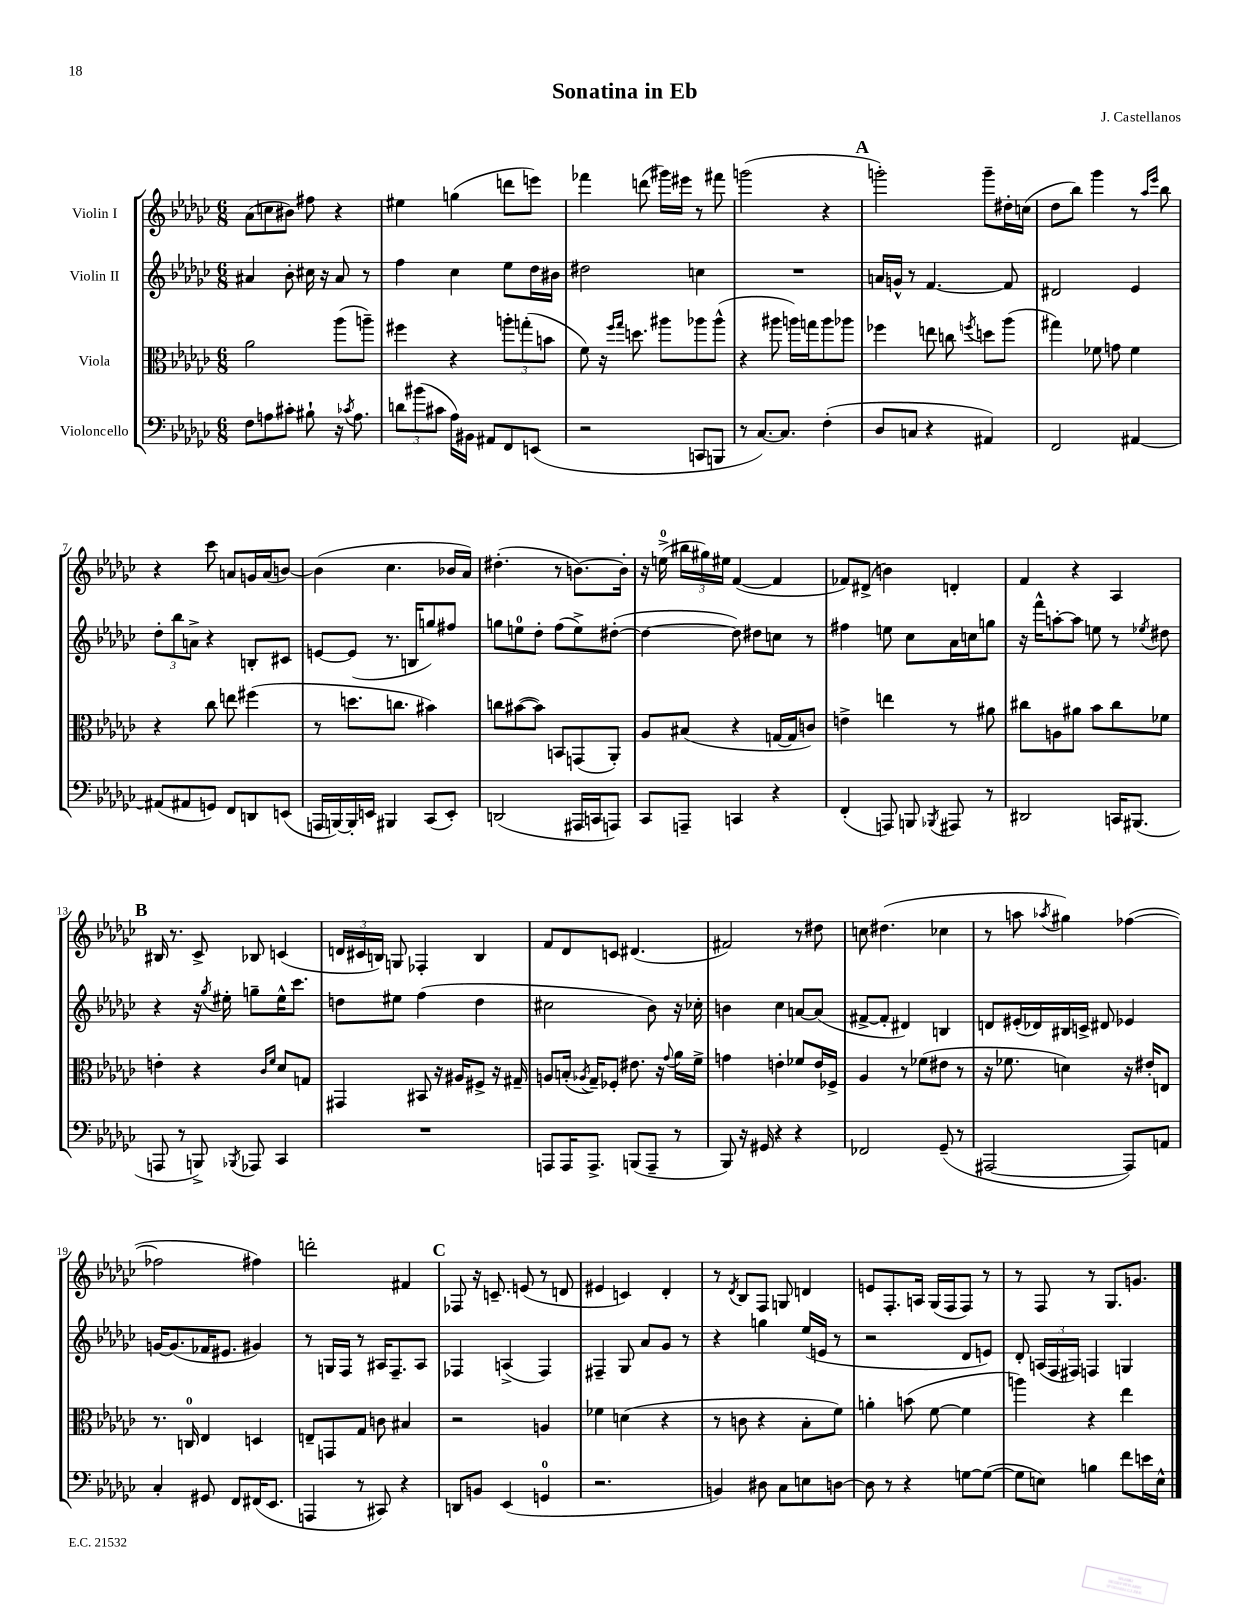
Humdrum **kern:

**kern	**kern	**kern	**kern
*part4	*part3	*part2	*part1
*staff4	*staff3	*staff2	*staff1
*I"Violoncello	*I"Viola	*I"Violin II	*I"Violin I
*clefF4	*clefC3	*clefG2	*clefG2
*k[b-e-a-d-g-c-]	*k[b-e-a-d-g-c-]	*k[b-e-a-d-g-c-]	*k[b-e-a-d-g-c-]
*M6/8	*M6/8	*M6/8	*M6/8
=1	=1	=1	=1
8F\L	2a-\	4a#X/	(8a-\L
8An\	.	.	8ccn\
8c#X'\J	.	8b-'\	8b#X\J)
8B#X`\	.	16cc#X\	8ff#X\
.	.	16r	.
16r	(8aa-\L	8a#/	4r
8qc-X/	.	.	.
8.A\	.	.	.
.	8aan~\J)	8r	.
=2	=2	=2	=2
12dn\L	4ff#X\	4ff\	4ee#X\
(12b#X\	.	.	.
12c#X\J	.	.	.
16A-\LL)	4r	4cc-\	(4ggn\
16BB#X\JJ	.	.	.
8AA#X/L	.	.	.
8FF/	12aan'\L	8ee-\L	8dddn\L
.	(12ggn'\	.	.
(8EEn/J	.	16dd-\L	8eeen\J)
.	12bn\J	.	.
.	.	16b#X\JJ	.
=3	=3	=3	=3
2r	8f\)	2dd#X\	4fff-X\
.	16r	.	.
.	16qqff/LL	.	.
.	16qqgg-/JJ	.	.
.	8.ddn\	.	.
.	.	.	(8dddn\
.	8aa#X\L	.	16ggg#X\LL)
.	.	.	16eee#X\JJ
8CCn/L	8aa-X\	4ccn\	8r
8BBBn/J	(8aa-^^\J	.	8fff#X\
=4	=4	=4	=4
8r	4r	2.r	(2gggn\
[8.C-/L)	.	.	.
.	8aa#X\	.	.
8.C-/J]	.	.	.
.	16aan\LL)	.	.
.	16ggn\J	.	.
(4F'\	8aa\	.	4r
.	8aa-X\J	.	.
!!LO:REH:place=s1:t=A
=5	=5	=5	=5
8D-/L	4ff-X\	16an/LL	2gggn'\)
.	.	16gn^^/JJ	.
8Cn/J	.	8r	.
4r	8een\	[4.f/	.
.	8ccn\	.	.
.	8qffn/	.	.
4AA#X/)	8ddn\L	.	8ggg~\L
.	(8aa-\J	8f/]	16dd#X'\L
.	.	.	(16ccn\JJ
=6	=6	=6	=6
2FF/	4gg#X\)	2d#X/	8dd-\L
.	.	.	8bb-\J)
.	8f-X\	.	4ggg-\
.	8gn\	.	.
[4AA#X/	4f-\	4e-/	8r
.	.	.	16qqaa-/LL
.	.	.	16qqeee-/JJ
.	.	.	8bb-\
!!LO:LB:g=z
=7	=7	=7	=7
(8AA#X/L]	4r	12dd-'\L	4r
.	.	12bb-\	.
8AA#X/	.	.	.
.	.	12an^\J	.
8GGn/J)	8cc-\	4r	8ccc-\
8FF/L	8een\	.	8an/L
8DDn/	(4ff#X\	8Bn'/L	16gn/L
.	.	.	(16a/J
(8EEn/J	.	8c#X/J	[8bn/J)
=8	=8	=8	=8
16AAAn/LL	8r	[8en/L	(4b\]
[16BBBn/)	.	.	.
16BBB'/]	8.ddn\L	(8e/J]	.
16EEn/JJ	.	.	.
4BBB#X/	.	8.r	4.cc-\
.	8.ccn\J	.	.
.	.	16Bn/KL	.
(8CC-/L	4b#X\)	8ggn/)	.
8EE'/J)	.	8ff#X/J	16b-X/LL
.	.	.	16a-/JJ)
=9	=9	=9	=9
(2DDn/	8ccn\L	8ggn\L	(4.dd#X'\
.	([8b#X\	8een\	.
.	8b#\J])	8dd-'\J	.
.	8BBn/L	(8ff\L	8r
16AAA#X/LL	(8GGn/	8ee^\)	[8.bn\L)
16CCn/J	.	.	.
8AAAn/J)	8AA-'/J)	([8dd#X'\J	.
.	.	.	16b'\Jk]
=10	=10	=10	=10
8CC-/L	8A-/L	4dd#\_	16r
.	.	.	(16een^\
8AAAn~/J	(8B#X/J	.	24bb#X\LL
.	.	.	24gg#X\)
.	.	.	24ee#X\JJ
4CCn/	4r	8dd#\])	([4f/
.	.	8dd#X\L	.
4r	[16Gn/LL	8ccn\J	4f/]
.	16G/J]	.	.
.	8cn/J)	8r	.
=11	=11	=11	=11
(4FF'/	4en^\	4ff#X\	8f-X/L)
.	.	.	(8d#X^/J
8AAAn/)	4een\	8een\	4bn\)
8BBBn/	.	8cc-\L	.
8qBBB-X/	.	.	.
8AAA#X/	8r	16a-\L	4dn'/
.	.	16ccn\J	.
8r	8a#X\	8ggn\J	.
=12	=12	=12	=12
2DD#X/	8cc#X\L	16r	4f/
.	.	16fff^^\KL	.
.	8An\	[8aan'\	.
.	8a#X\J	8aa\J]	4r
.	8b-\L	8een\	.
16CCn/KL	8cc#\	8r	4A-/
(8.BBB#X/J	.	.	.
.	.	8qee-X/	.
.	8f-X\J	8dd#X\	.
!!LO:LB:g=z
!!LO:REH:place=s1:t=B
=13	=13	=13	=13
8AAAn/	4en'\	4r	16B#X/
.	.	.	8.r
8r	.	.	.
8BBBn^/)	4r	16r	8c-^/
.	.	8qgg-/	.
.	.	16ee#X'\	.
8qBBB-X/	.	.	.
8AAA-X/	.	8ggn~\L	8B-X/
.	16qqc-/LL	.	.
.	16qqf/JJ	.	.
4CC-/	8d-/L	16ee#^^\K	(4cn/
.	.	8.ccc-\J	.
.	8Gn/J	.	.
=14	=14	=14	=14
2.r	4GG#X/	8ddn\L	24dn/LL
.	.	.	24c#X/
.	.	.	24Bn/JJ)
.	.	8ee#X\J	8Gn/
.	8BB#X/	(4ff\	4F-X'/
.	16r	.	.
.	16A#X/KL	.	.
.	8F#X^/J	4dd\	4B/
.	16r	.	.
.	16G#X~/	.	.
=15	=15	=15	=15
8AAAn/L	8An/L	2cc#X\	8f/L
16AAA/K	(16Bn'/Jk	.	8d-/
.	8qA-X/	.	.
8.AAA^/J	16G-~/KL)	.	.
.	8F-X'/J	.	8cn/J
(8BBBn/L	8.e#X\	.	(4.d#X/
8AAA~/J	.	8b-\)	.
.	16r	.	.
.	8qqg-/	.	.
8r	16a-\LL	16r	.
.	16f^\JJ	16cc-X'\	.
=16	=16	=16	=16
8BBB-/)	4gn\	4bn\	2f#X/)
16r	.	.	.
16GG#X/	.	.	.
4r	4en'\	4cc-\	.
4r	8f-X/L	[8an/L	8r
.	16e/L	(8a/J]	8dd#X\
.	16F-X^/JJ	.	.
=17	=17	=17	=17
2FF-X/	4A-/	[8f#X^/L	8ccn\
.	.	8f#'/J]	(4.dd#X\
.	8r	4d#X/)	.
.	(8f-X\L	.	.
(8GG-~/	8e#X\J	4Bn/	4cc-X\
8r	8r	.	.
=18	=18	=18	=18
[2AAA#X/	16r	8dn/L	8r
.	8.f-X\	.	.
.	.	(16e#X'/L	8aan\
.	.	16d-X/)	.
.	.	.	8qaa-X/
.	4dn\)	16B#X/	4gg#X\)
.	.	16cn^/JJ	.
.	.	8d#X/	.
8AAA#/L])	16r	4e-X/	([4ff-X\
.	16e#X'/KL	.	.
8AAn/J	8En/J	.	.
!!LO:LB:g=z
=19	=19	=19	=19
4C-'/	8.r	[16gn/KL	2ff-X\]
.	.	(8.g/]	.
.	16Cn/	.	.
8GG#X/	4E-/	16f-X/K	.
.	.	8.e#X/J	.
8FF/L	.	.	.
(16FF#X/K	4Dn/	4g#X/)	4ff#X\)
8.EE-/J	.	.	.
=20	=20	=20	=20
4AAAn/	8En~/L	8r	2dddn'\
.	8GGn/	16Gn/LL	.
.	.	16F/JJ	.
8r	8G-/J	8r	.
8CC#X/)	8cn\	16A#X/KL	.
.	.	8.F~/	.
4r	4B#X/	.	4f#X/
.	.	8A#/J	.
!!LO:REH:place=s1:t=C
=21	=21	=21	=21
8DDn/L	2r	4F-X/	8F-X/
8BBn/J	.	.	16r
.	.	.	8.cn~/
(4EE-/	.	(4An^/	.
.	.	.	(8en/
4GGn/	4An/	4F-/)	8r
.	.	.	8dn/
=22	=22	=22	=22
2.r	4f-X\	4F#X~/	4e#X/
.	(4dn\	8G-/	4cn/)
.	.	8a-/L	.
.	4r	8g-/J	4d-'/
.	.	8r	.
=23	=23	=23	=23
4BBn/)	8r	4r	8r
.	.	.	8qd-/
.	8cn\	.	8B-/L
8D#X\	4r	4ggn\	8F/J
8C-\L	.	.	8Gn/
8En\	8B-'\L	(16ee-/LL	4dn/
.	.	16en/JJ	.
[8Dn\J	8f\J)	8r	.
=24	=24	=24	=24
8D\]	4an'\	2r	8en/L
8r	.	.	8.F'/
4r	(8bn\	.	.
.	.	.	16An/Jk
.	[8f\	.	(16G-/LL
.	.	.	16F/J
[8Gn\L	4f\]	8d-/L	8F/J)
(8G\J_	.	8en/J)	8r
=25	=25	=25	=25
8G\L]	4aan\)	8d-'/	8r
8En\J)	.	(24An/LL	8F/
.	.	24F/	.
.	.	24F#X/JJ)	.
4Bn\	4r	4Fn/	8r
.	.	.	8.G-/L
8f\L	4ee-\	4Gn/	.
.	.	.	8.gn/J
16en\L	.	.	.
16E^^\JJ	.	.	.
==	==	==	==
*-	*-	*-	*-
